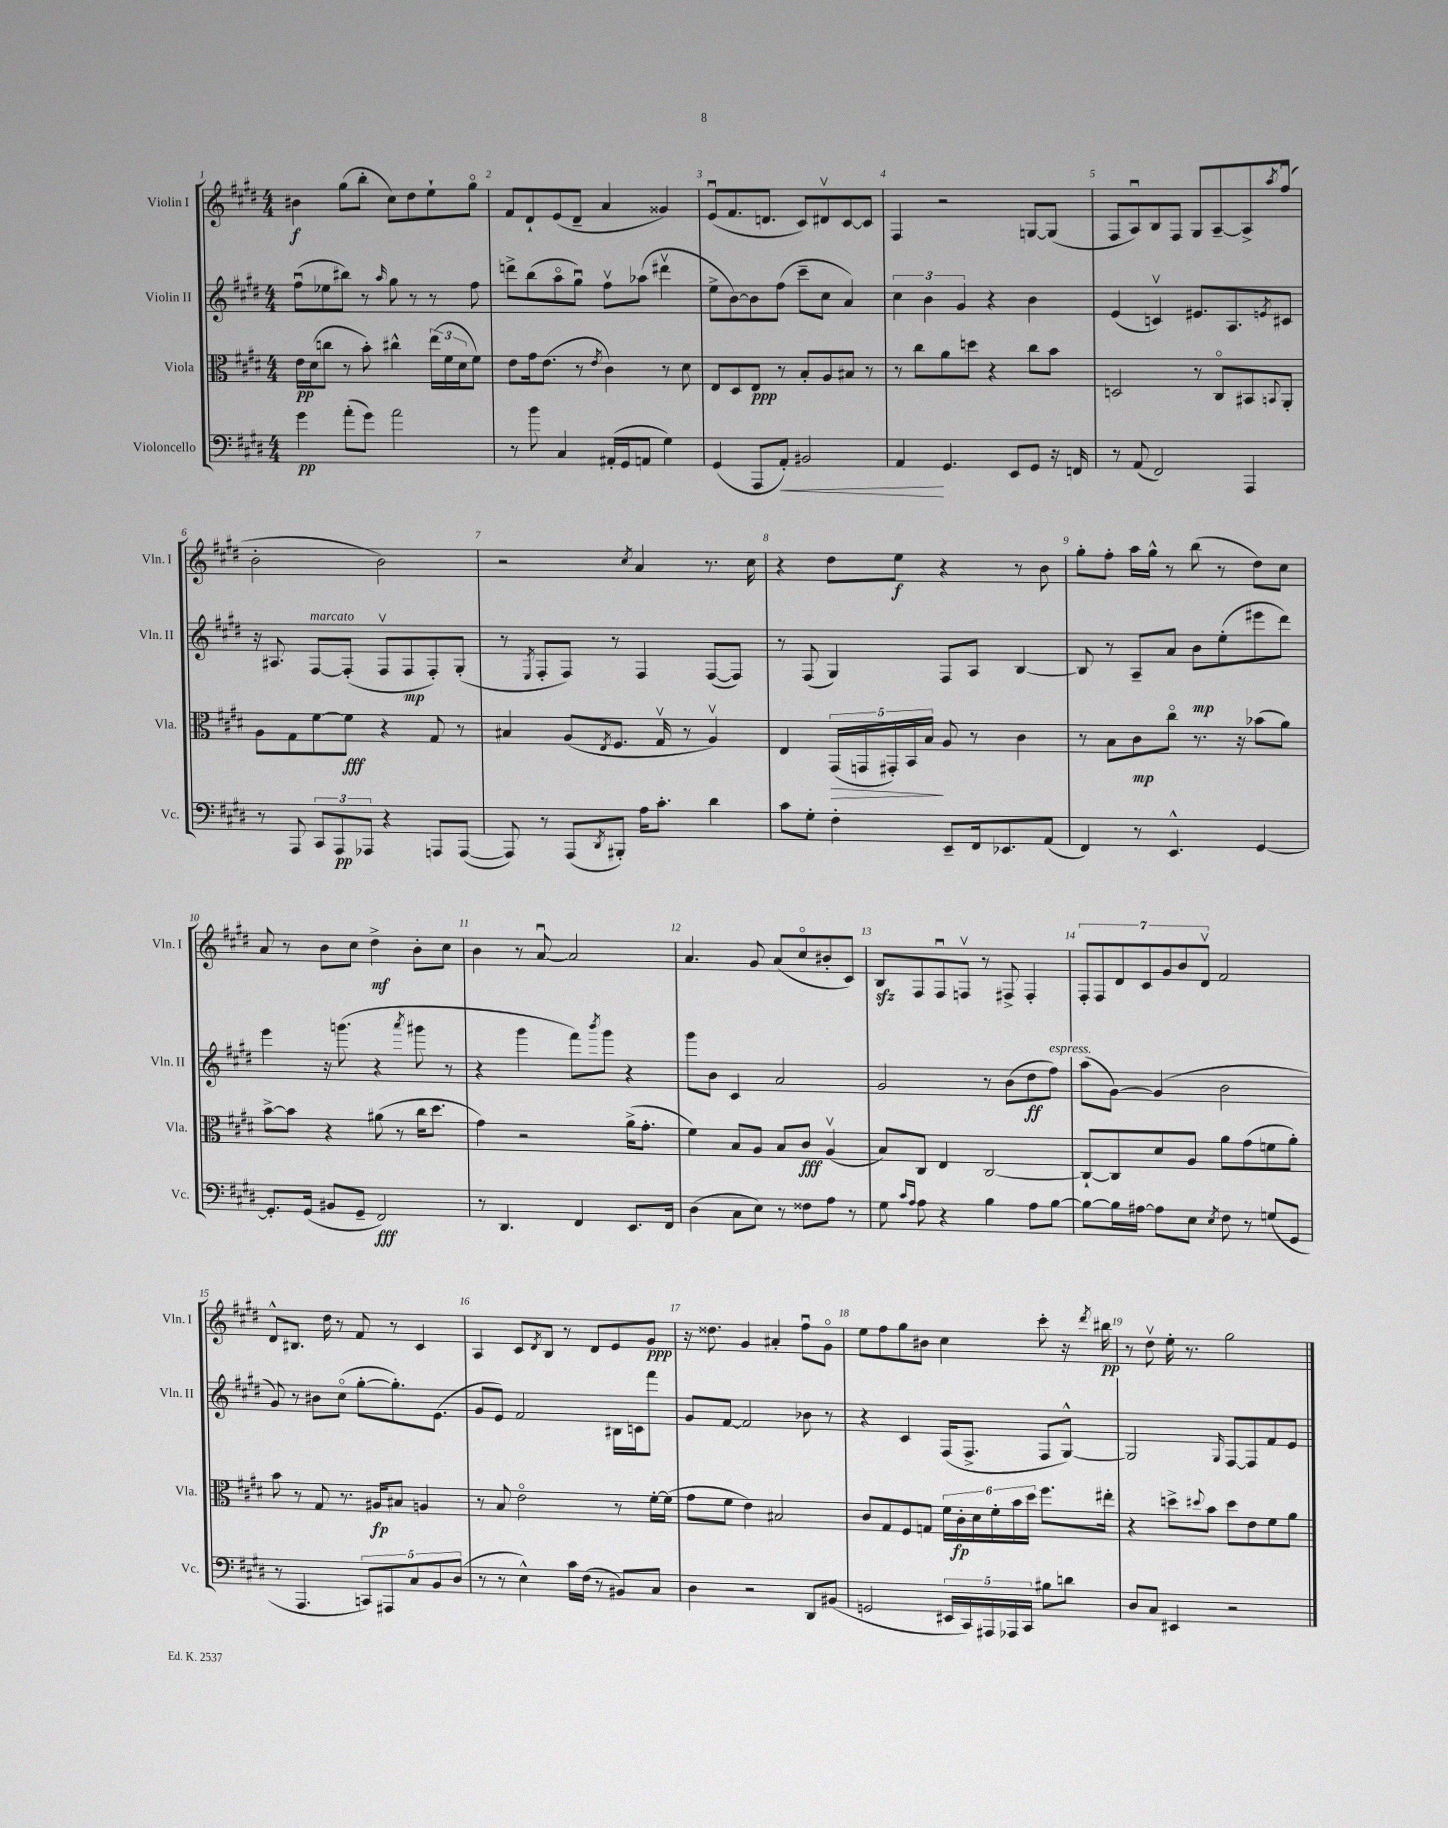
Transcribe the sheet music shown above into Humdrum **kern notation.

**kern	**dynam	**kern	**dynam	**kern	**dynam	**kern	**dynam
*part4	*part4	*part3	*part3	*part2	*part2	*part1	*part1
*staff4	*staff4	*staff3	*staff3	*staff2	*staff2	*staff1	*staff1
*I"Violoncello	*	*I"Viola	*	*I"Violin II	*	*I"Violin I	*
*I'Vc.	*	*I'Vla.	*	*I'Vln. II	*	*I'Vln. I	*
*clefF4	*	*clefC3	*	*clefG2	*	*clefG2	*
*k[f#c#g#d#]	*	*k[f#c#g#d#]	*	*k[f#c#g#d#]	*	*k[f#c#g#d#]	*
*M4/4	*	*M4/4	*	*M4/4	*	*M4/4	*
=1	=1	=1	=1	=1	=1	=1	=1
4g#\	pp	16e\LL	pp	(8ff#u\L	.	4b#X\	f
.	.	(16d#\J	.	.	.	.	.
.	.	8ccn\J	.	8ee-X\	.	.	.
(8a'\L	.	8r	.	8bb#X\J)	.	(8gg#\L	.
8g#\J)	.	8b'\)	.	8r	.	8bb'\J	.
.	.	.	.	16qqaa/	.	.	.
2a\	.	4cc#X^^\	.	8gg#\	.	8cc#\L)	.
.	.	.	.	8r	.	8dd#\	.
.	.	(24ee\LL	.	8r	.	8ee`\	.
.	.	24f#\	.	.	.	.	.
.	.	24d#\J	.	.	.	.	.
.	.	8f#\J)	.	8ff#\	.	8gg#\J	.
=2	=2	=2	=2	=2	=2	=2	=2
8r	.	8e\L	.	8dddn^\L	.	8f#/L	.
8b\	.	16g#\k	.	(8bb\	.	8d#`/	.
.	.	(8.e\J	.	.	.	.	.
4C#/	.	.	.	8aa\	.	(8e/	.
.	.	8r	.	8gg#u\J)	.	8d#~/J	.
.	.	8qe/	.	.	.	.	.
(16AA#X'/LL	.	4c#\)	.	8ff#v\L	.	4a/	.
16GG#/J	.	.	.	.	.	.	.
8AAn/J	.	.	.	(8aa-X\J	.	.	.
4G#\)	.	8r	.	4ddd#Xv\	.	4g##X/)	.
.	.	8d#\	.	.	.	.	.
=3	=3	=3	=3	=3	=3	=3	=3
(4GG#/	.	8E/L	.	8ee^\L	.	(8eu/L	.
.	.	8D#/	.	[8b\)	.	8.f#/	.
8AAA/L	.	8E/J	ppp	8b\]	.	.	.
.	.	.	.	.	.	8.dn/J	.
!	!LO:HP:b	!	!	!	!	!	!
8AA'/J)	<	8r	.	(8ff#\J	.	.	.
2BB#X/	.	8B'/L	.	8ccc#~\L	.	8c#/L)	.
.	.	8A/	.	8cc#\J	.	8d#Xv/	.
.	.	8B#X/J	.	4a/)	.	[8c#/	.
.	.	8r	.	.	.	8c#/J]	.
=4	=4	=4	=4	=4	=4	=4	=4
4AA/	.	8r	.	6cc#\	.	4F#/	.
.	.	8cc#\L	.	.	.	.	.
.	.	.	.	6b\	.	.	.
4.GG#/	[	8a\	.	.	.	2r	.
.	.	.	.	6g#/	.	.	.
.	.	8ddn\J	.	.	.	.	.
.	.	4r	.	4r	.	.	.
8EE/L	.	.	.	.	.	.	.
8GG#/J	.	8cc#\L	.	4b\	.	[8Gn/L	.
16r	.	8b\J	.	.	.	(8G/J]	.
16FFn/	.	.	.	.	.	.	.
=5	=5	=5	=5	=5	=5	=5	=5
8r	.	2Dn/	.	(4e/	.	8F#/L	.
(8AA/	.	.	.	.	.	8Au/)	.
2FF#/)	.	.	.	4cnv/)	.	8B/	.
.	.	.	.	.	.	8F#/J	.
.	.	8r	.	8.e#X/L	.	8G#/L	.
.	.	8C#/L	.	.	.	[8A~/	.
.	.	.	.	8.A/	.	.	.
4AAA/	.	8BB#X/	.	.	.	8A^/]	.
.	.	8qqBBn/	.	8qen/	.	8qaa/	.
.	.	8AA'/J	.	8c#X/J	.	(8ff#u/J	.
!!LO:LB:g=z
=6	=6	=6	=6	=6	=6	=6	=6
8r	.	8A\L	.	16r	.	2b'\	.
.	.	.	.	8.A#X/	.	.	.
8AAA/	.	8G#\	.	.	.	.	.
!	!	!	!	!LO:TX:a:i:t=marcato	!	!	!
12CC#/L	.	[8f#\	.	[8F#/L	.	.	.
12AAA/	pp	.	.	.	.	.	.
.	.	8f#\J]	fff	(8F#'/J]	.	.	.
12AAA-X/J	.	.	.	.	.	.	.
4r	.	4r	.	8F#v/L	.	2b\)	.
.	.	.	.	8F#/	mp	.	.
8AAAn/L	.	8G#/	.	8F#'/)	.	.	.
([8AAA/J	.	8r	.	(8G#'/J	.	.	.
=7	=7	=7	=7	=7	=7	=7	=7
8AAA/])	.	4B#X/	.	8r	.	2r	.
.	.	.	.	8qE/	.	.	.
8r	.	.	.	8F#'/L	.	.	.
(8AAA/L	.	(8A/L	.	8F#/J)	.	.	.
8qDD#/	.	8qE/	.	.	.	.	.
8BBB#X'/J)	.	8.F#/J	.	8r	.	.	.
.	.	.	.	.	.	8qcc#/	.
16A\KL	.	.	.	4F#/	.	4a/	.
8.c#'\J	.	16G#v/	.	.	.	.	.
.	.	8r	.	.	.	.	.
4d#\	.	4Av/)	.	([8F#/L	.	8.r	.
.	.	.	.	8F#/J])	.	.	.
.	.	.	.	.	.	16cc#\	.
=8	=8	=8	=8	=8	=8	=8	=8
8c#\L	.	4E/	.	8r	.	4r	.
8G#'\J	.	.	.	(8F#/	.	.	.
!	!	!	!LO:HP:b	!	!	!	!
4F#'\	.	(20GG#/LL	>	4G#/)	.	8dd#\L	.
.	.	20GGn/	.	.	.	.	.
.	.	20GG#X'/)	.	.	.	.	.
.	.	.	.	.	.	8ee\J	f
.	.	20BB/	.	.	.	.	.
.	.	20B/JJ	.	.	.	.	.
8EE~/L	.	8A/	]	8F#/L	.	4r	.
16FF#/k	.	8r	.	8A/J	.	.	.
8.EE-X/	.	.	.	.	.	.	.
.	.	4c#\	.	[4B/	.	8r	.
(8AA/J	.	.	.	.	.	8b\	.
=9	=9	=9	=9	=9	=9	=9	=9
4FF#/)	.	8r	.	8B/]	.	8gg#'\L	.
.	.	8B\L	.	8r	.	8ff#'\J	.
8r	.	8c#\	mp	8A~/L	.	16aa\LL	.
.	.	.	.	.	.	16gg#^^\JJ	.
4.EE^^/	.	8cc#\J	.	8a/J	.	8r	.
.	.	8.r	.	8b\L	mp	(8bb\	.
.	.	.	.	(8ee'\	.	8r	.
.	.	16r	.	.	.	.	.
[4GG#/	.	(8b-X\L	.	8eee#X\	.	8dd#\L)	.
.	.	8a\J)	.	8ddd#\J)	.	8cc#\J	.
!!LO:LB:g=z
=10	=10	=10	=10	=10	=10	=10	=10
8.GG#'/L]	.	[8b^\L	.	4eee\	.	8a/	.
.	.	8b\J]	.	.	.	8r	.
(16GG#/Jk	.	.	.	.	.	.	.
8BB#X/L	.	4r	.	16r	.	8b\L	.
.	.	.	.	(8.gggn\	.	.	.
8GG#~/J	.	.	.	.	.	8cc#\J	.
2FF#/)	fff	(8a#X\	.	4r	.	4dd#^\	mf
.	.	8r	.	.	.	.	.
.	.	.	.	8qaaa/	.	.	.
.	.	16cc#\KL	.	8ggg#X\	.	8b'\L	.
.	.	8.dd#\J	.	.	.	.	.
.	.	.	.	8r	.	8cc#\J	.
=11	=11	=11	=11	=11	=11	=11	=11
8r	.	4g#\)	.	4r	.	4b\	.
4.DD#/	.	.	.	.	.	.	.
.	.	2r	.	4ggg#\	.	8r	.
.	.	.	.	.	.	[8au/	.
4FF#/	.	.	.	8fff#\L)	.	2a/]	.
.	.	.	.	8qbbb/	.	.	.
.	.	.	.	8ggg#\J	.	.	.
8.EE/L	.	(16a^\KL	.	4r	.	.	.
.	.	8.g#'\J	.	.	.	.	.
16FF#/Jk	.	.	.	.	.	.	.
=12	=12	=12	=12	=12	=12	=12	=12
(4D#\	.	4f#\)	.	8ggg#\L	.	4.a/	.
.	.	.	.	8b\J	.	.	.
8C#\L	.	8B/L	.	4c#/	.	.	.
8E\J)	.	8A/J	.	.	.	8g#/	.
8r	.	8B/L	.	2a/	.	(8a/L	.
8F##X\L	.	8c#/J	fff	.	.	8cc#/	.
8A\J	.	(4Av/	.	.	.	8b#X'/	.
8r	.	.	.	.	.	8c#/J)	.
=13	=13	=13	=13	=13	=13	=13	=13
8G#\	.	8B/L)	.	2g#/	.	8Bzz/L	.
16qqc#/LL	.	.	.	.	.	.	.
16qqA/JJ	.	.	.	.	.	.	.
8A\	.	8C#/J	.	.	.	8F#/	.
4r	.	4E/	.	.	.	8F#u/	.
.	.	.	.	.	.	8Fnv/J	.
4B\	.	[2C#/	.	8r	.	8r	.
.	.	.	.	(8b\L	.	8F#X^/	.
8A\L	.	.	.	8dd#\	ff	4F#'/	.
!	!	!	!	!LO:TX:a:i:t=espress.	!	!	!
[8B\J	.	.	.	8ff#\J)	.	.	.
=14	=14	=14	=14	=14	=14	=14	=14
8B\L_	.	8C#`/L_	.	(8aa\L	.	14F#'/L	.
.	.	.	.	.	.	14F#/	.
16B\L]	.	8C#/]	.	[8g#\J)	.	.	.
.	.	.	.	.	.	14d#/	.
[16A#X\JJ	.	.	.	.	.	.	.
.	.	.	.	.	.	14c#/	.
8A#\L]	.	8d#/	.	(4g#/]	.	.	.
.	.	.	.	.	.	14g#/	.
.	.	.	.	.	.	14b/	.
8E\J	.	8A/J	.	.	.	.	.
.	.	.	.	.	.	14d#v/J	.
8qE/	.	.	.	.	.	.	.
8F#\	.	8a\L	.	2b\	.	2f#/	.
8r	.	(8g#\	.	.	.	.	.
(8Gn/L	.	8fn\	.	.	.	.	.
8GG#/J	.	8a'\J)	.	.	.	.	.
!!LO:LB:g=z
=15	=15	=15	=15	=15	=15	=15	=15
8r	.	8b\	.	8g#/)	.	8d#^^/L	.
4.AAA/	.	8r	.	8r	.	8.B#X/J	.
.	.	8G#/	.	8b#X\L	.	.	.
.	.	.	.	.	.	16dd#\	.
.	.	8.r	.	(8cc#\J	.	8r	.
10CCn/L)	.	.	.	[8gg#'\L	.	8f#/	.
.	.	16A#X/KL	fp	.	.	.	.
10AAA#X/	.	.	.	.	.	.	.
.	.	8B#X/J	.	8.gg#'\])	.	8r	.
10C#/	.	.	.	.	.	.	.
.	.	4An/	.	.	.	4c#/	.
10BB/	.	.	.	.	.	.	.
.	.	.	.	(8.e\J	.	.	.
(10D#/J	.	.	.	.	.	.	.
=16	=16	=16	=16	=16	=16	=16	=16
8r	.	8r	.	8g#/L	.	4A/	.
8r	.	8B/	.	8e/J)	.	.	.
4E^^\)	.	2e\	.	2f#/	.	8c#/L	.
.	.	.	.	.	.	8qd#/	.
.	.	.	.	.	.	8B/J	.
16c#\LL	.	.	.	.	.	8r	.
(16F#\JJ	.	.	.	.	.	.	.
8r	.	.	.	.	.	8d#/L	.
8BB#X/L)	.	8r	.	16B#X\LL	.	8e/	.
.	.	.	.	16cn\J	.	.	.
8C#/J	.	[16f#'\LL	.	8fff#\J	.	8g#/J	ppp
.	.	(16f#\JJ]	.	.	.	.	.
=17	=17	=17	=17	=17	=17	=17	=17
4D#\	.	8g#\L	.	8g#/L	.	16r	.
.	.	.	.	.	.	8.dd##X\	.
.	.	8f#\J	.	[8f#/J	.	.	.
2r	.	4e\)	.	2f#/]	.	4g#/	.
.	.	2B#X/	.	.	.	4a#X'/	.
8DD#/L	.	.	.	8b-X\	.	8ff#u\L	.
(8BB#X/J	.	.	.	8r	.	8g#\J	.
=18	=18	=18	=18	=18	=18	=18	=18
2GGn/	.	8c#/L	.	4r	.	8ee\L	.
.	.	8G#/	.	.	.	8ff#\	.
.	.	8F#/	.	4c#/	.	8gg#\	.
.	.	8Gn/J	.	.	.	8b#X\J	.
20EE#X/LL	.	24f#\LL	.	(16F#/KL	.	4cc#\	.
.	.	24c#'\	fp	.	.	.	.
20CC#/)	.	.	.	.	.	.	.
.	.	.	.	8.F#^/J	.	.	.
.	.	24d#\	.	.	.	.	.
20AAA#X/	.	.	.	.	.	.	.
.	.	24f#'\	.	.	.	.	.
20AAA-X/	.	.	.	.	.	.	.
.	.	24b\	.	.	.	.	.
20CC#/JJ	.	.	.	.	.	.	.
.	.	24dd#\JJ	.	.	.	.	.
8B#X\L	.	8.ff#\L	.	8F#/L	.	8ccc#'\	.
8dn\J	.	.	.	[8G#^^/J)	.	16r	.
.	.	.	.	.	.	8qddd#/	.
.	.	16ee#X'\Jk	.	.	.	16bb#X\	pp
=19	=19	=19	=19	=19	=19	=19	=19
8D#/L	.	4r	.	2G#/]	.	8r	.
8C#/J	.	.	.	.	.	8dd#v\	.
4EE#X/	.	8ddn^\L	.	.	.	16ee'\	.
.	.	.	.	.	.	8.r	.
.	.	8qqdd#X/	.	.	.	.	.
.	.	8b\J	.	.	.	.	.
.	.	.	.	16qqG#/	.	.	.
2r	.	8dd#\L	.	[8F#/L	.	2gg#\	.
.	.	8e\	.	8F#/]	.	.	.
.	.	8f#\	.	8f#/	.	.	.
.	.	8a\J	.	8e/J	.	.	.
==	==	==	==	==	==	==	==
*-	*-	*-	*-	*-	*-	*-	*-
